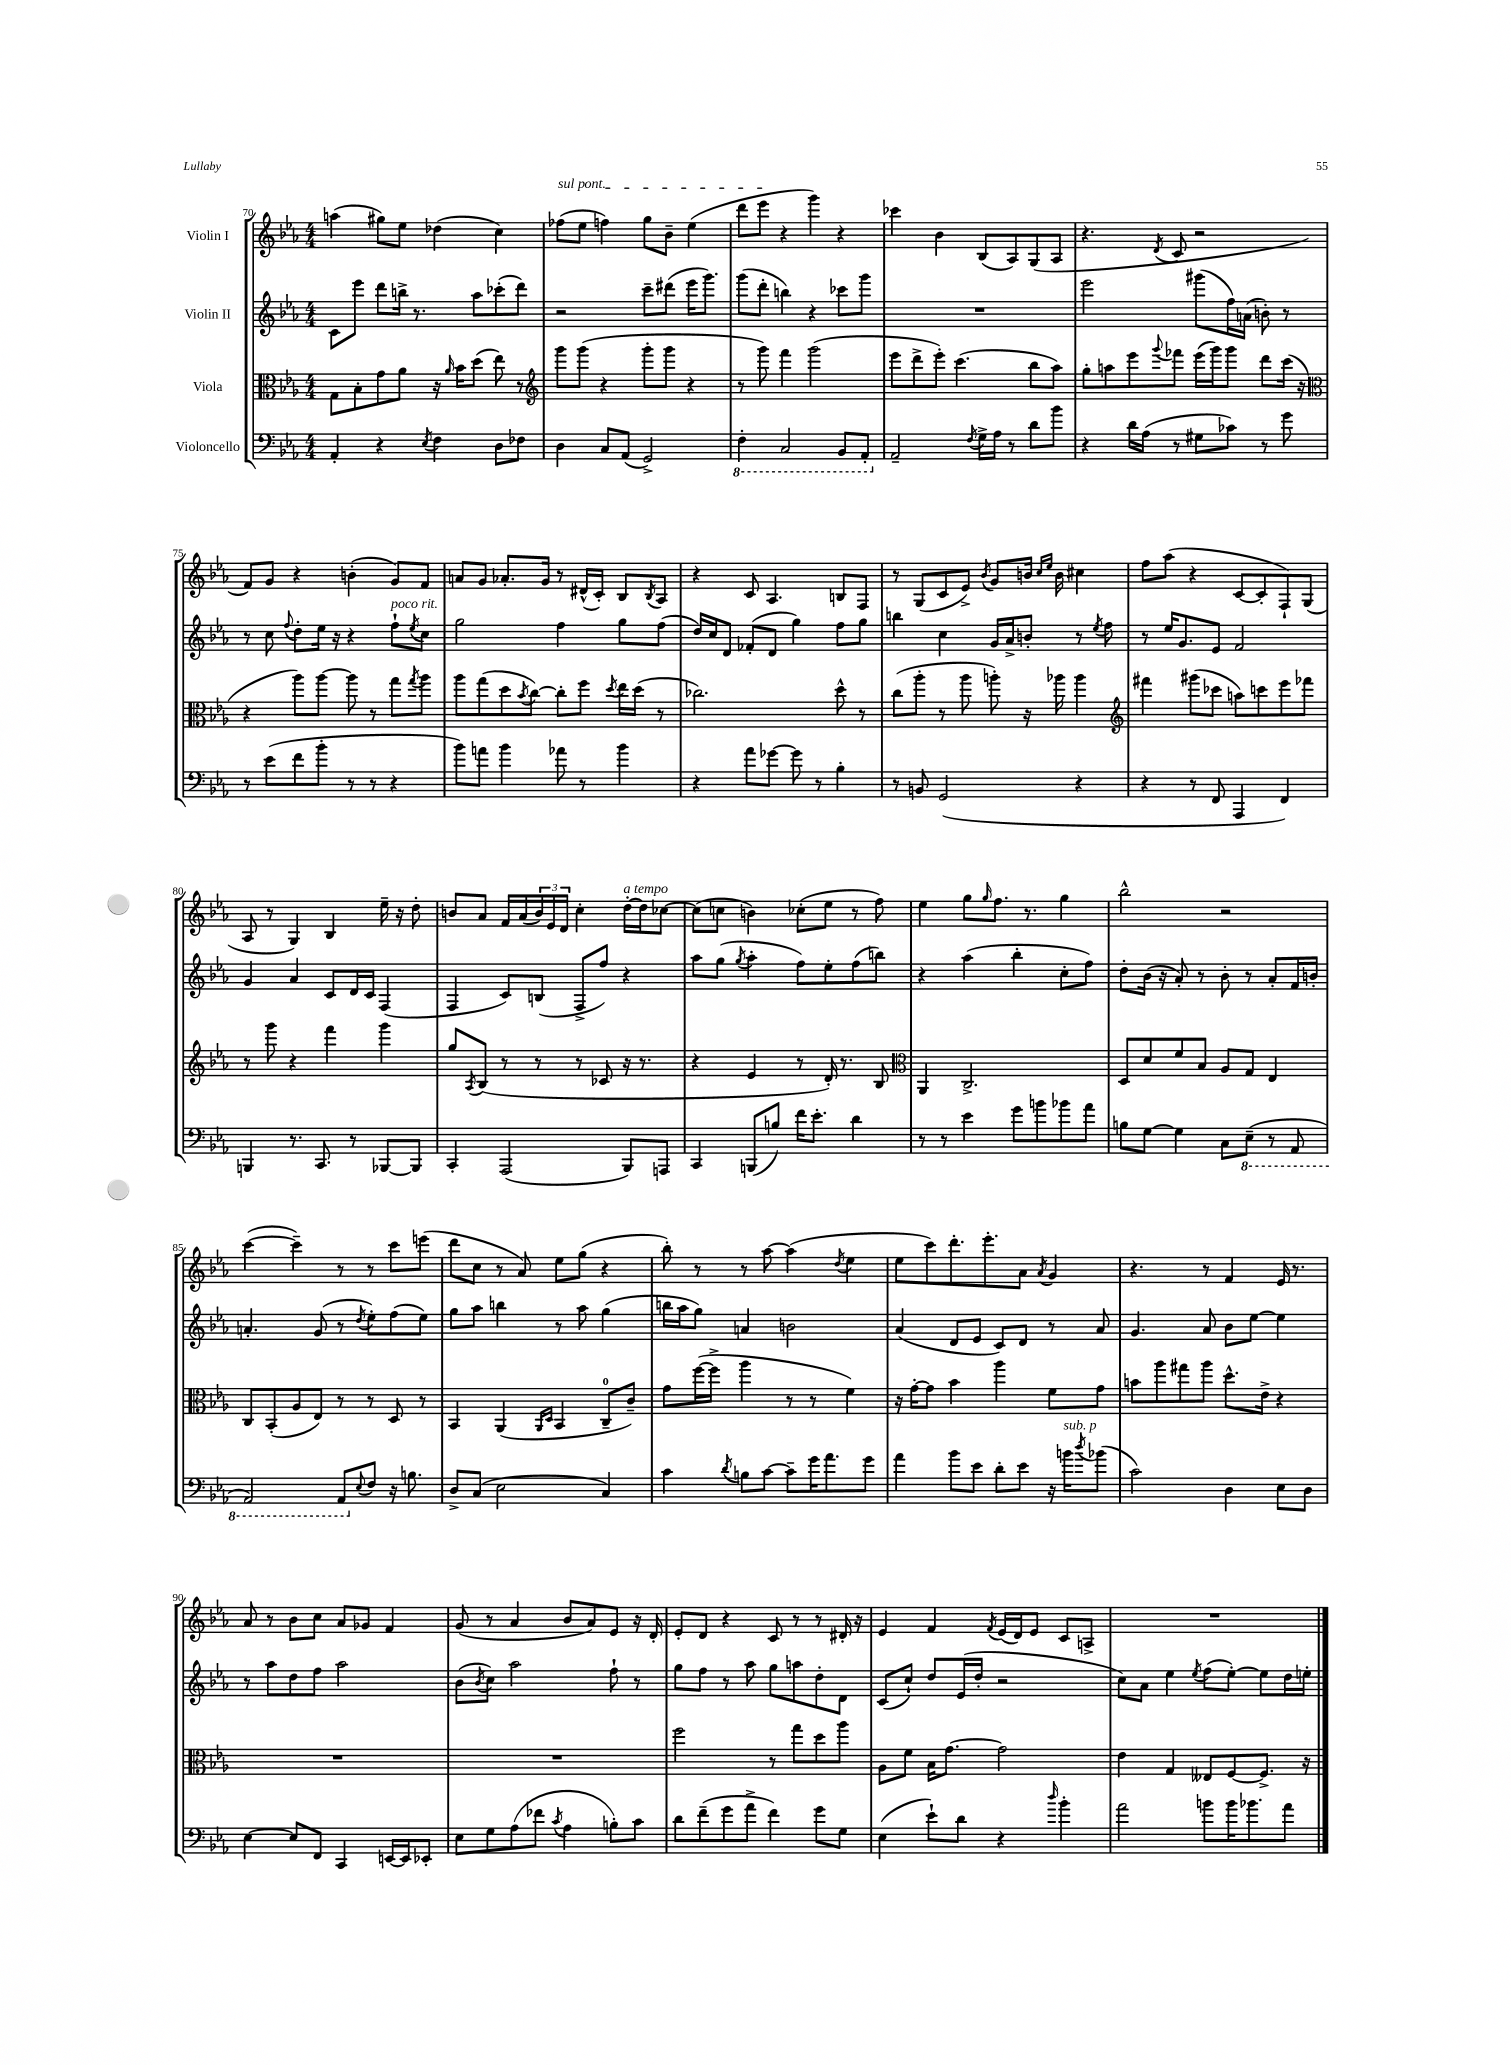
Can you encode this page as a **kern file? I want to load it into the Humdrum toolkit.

**kern	**kern	**kern	**kern
*staff4	*staff3	*staff2	*staff1
*clefF4	*clefC3	*clefG2	*clefG2
*k[b-e-a-]	*k[b-e-a-]	*k[b-e-a-]	*k[b-e-a-]
*M4/4	*M4/4	*M4/4	*M4/4
4AA-'	8G	8c	(4aa
.	8B-'	8eee-	.
4r	8g	8ddd	8gg#)
.	8a-	16bb^	8ee-
.	.	8.r	.
8qE-	.	.	.
4F	16r	.	(4dd-
.	16qqa-	.	.
.	16b-	.	.
.	(8dd	8aa-	.
8D	8ee-)	(8ccc-'	4cc)
8F-	8r	8ddd)	.
=	=	=	=
*	*clefG2	*	*
4D	8ggg	2r	(8ff-
.	(8ggg	.	8ee-
8C	4r	.	4ff)
(8AA-	.	.	.
2GG^)	8ggg'	8ccc~	8gg
.	8ggg	(8ddd#	8b-~
.	4r	16eee-	(4ee-
.	.	8.ggg)	.
=	=	=	=
4FF'	8r	(8ggg	8ddd
.	8ggg)	8ddd'	8eee-
2CC	4fff	4bb)	4r
.	(2ggg	4r	4ggg)
8BBB-	.	8ccc-	4r
8AAA-'	.	8ggg	.
=	=	=	=
2AA-~	8eee-	1r	4ccc-
.	8ddd^	.	.
.	8eee-')	.	4b-
.	(4.ccc	.	.
8qF	.	.	.
16G^	.	.	(8B-
16A-	.	.	.
8r	.	.	8A-)
8d	8bb-	.	(8G
8b-	8aa-)	.	8A-
=	=	=	=
4r	8gg'	2eee-	4.r
.	8aa	.	.
16d	8eee-	.	.
(16A-	.	.	.
.	8qqggg	.	8qd
8r	8fff-	.	8c
8G#	(16eee-	(8ggg#	2r
.	16ggg)	.	.
8c-)	8ggg	16ff)	.
.	.	(16a	.
8r	8ddd	8b')	.
8g	(16ccc	8r	.
.	16r	.	.
=	=	=	=
*	*clefC3	*	*
8r	4r	8r	8f)
(8e-	.	8cc	8g
.	.	8qqff	.
8f	8aa-)	8dd'	4r
8b-'	[8aa-	16ee-	.
.	.	16r	.
8r	8aa-]	4r	(4b'
8r	8r	.	.
4r	8gg	8ff`	8g)
.	8qgg	8qee-	.
.	8aa-	8cc	8f
=	=	=	=
8b-)	8aa-	2gg	8a
8a	(8gg	.	8g
4b-	8dd	.	8.a-'
.	8qb-	.	.
.	[8cc)	.	.
.	.	.	16g
8a-	8cc']	4ff	8r
8r	8ff	.	(16d#^^
.	.	.	16c')
.	8qdd	.	.
4b-	16ee-	8gg	8B-
.	(16dd	.	.
.	.	.	8qB-
.	8r	(8ff	8A-
=	=	=	=
4r	2.cc-)	16dd)	4r
.	.	16cc	.
.	.	8d	.
8a-	.	(8f-'	8c
[8g-	.	8d	4.A-
8g-]	.	4gg)	.
8r	.	.	.
4B-'	8dd^^	8ff	8B
.	8r	8gg	8F
=	=	=	=
8r	(8cc	4bb	8r
8BB	8aa-'	.	(8G
(2GG	8r	4cc	8c
.	8aa-	.	8e-^)
.	.	.	8qb-
.	8aa')	16g	8g
.	.	16a-^	.
.	16r	8b'	16b
.	.	.	16qqcc
.	.	.	16qqee-
.	16aa-	.	16b
4r	4aa-	8r	4cc#
.	.	8qee-	.
.	.	8ff	.
=	=	=	=
*	*clefG2	*	*
4r	4fff#	8r	8ff
.	.	16ee-	(8aa-
.	.	8.g	.
8r	(8ggg#	.	4r
8FF	8ccc-	8e-	.
4AAA-	8aa)	2f	[8c
.	8ccc	.	8c']
4FF)	8eee-	.	8F`)
.	8fff-	.	(8G
=	=	=	=
4BBB	8r	4g	8A-
.	8ggg	.	8r
8.r	4r	4a-	4G)
8.CC	.	.	.
.	4fff	8c	4B-
8r	.	16d	.
.	.	16c	.
[8BBB-	4ggg	(4F	16ee-~
.	.	.	16r
8BBB-]	.	.	8dd'
=	=	=	=
4CC'	8gg	4F	8b
.	8qA-	.	.
.	(8B-	.	8a-
(2AAA-	8r	8c)	16f
.	.	.	(16a-
.	8r	(8B	24b)
.	.	.	24e-
.	.	.	24d
.	8r	8F^	4cc'
.	8c-	8ff)	.
8BBB-)	16r	4r	[16dd'
.	8.r	.	16dd]
8AAA	.	.	[8cc-
=	=	=	=
4CC	4r	8aa-	(8cc-]
.	.	(8gg	8cc
.	.	8qgg	.
(8BBB	4e-	4aa-'	4b)
8B)	.	.	.
16f	8r	8ff)	(8cc-'
8.e-'	.	.	.
.	16d')	8ee-'	8ee-
.	8.r	.	.
4d	.	(8ff	8r
.	8B-	8bb)	8ff)
=	=	=	=
*	*clefC3	*	*
8r	4AA-	4r	4ee-
8r	.	.	.
4e-	2.C^	(4aa-	8gg
.	.	.	16qqgg
.	.	.	8.ff
8g	.	4bb-'	.
.	.	.	8.r
8b	.	.	.
8b-	.	8cc'	4gg
8a-	.	8ff)	.
=	=	=	=
8B	8D	8dd'	2bb-^^
[8G	8d	(16b-	.
.	.	16r	.
4G]	8f	8a-')	.
.	8B-	8r	.
8C	8A-	8b-'	2r
(8EE-~	8G	8r	.
8r	4E-	8a-'	.
8AAA-	.	16f	.
.	.	16b'	.
=	=	=	=
2AAA-)	8C	4.a'	([4ccc
.	(8BB-'	.	.
.	8A-	.	4ccc~])
.	8E-)	(8g	.
8AAA-	8r	8r	8r
8qqE-	.	8qdd	.
8F	8r	8ee-')	8r
16r	8D	(8ff	8ccc
8.B	.	.	.
.	8r	8ee-)	(8eee
=	=	=	=
8D^	4BB-	8gg	8ddd
(8C	.	8aa-	8cc
2E-	(4AA-	4bb	8r
.	.	.	8a-)
.	16qqAA-	.	.
.	16qqD	.	.
.	4BB-	8r	8ee-
.	.	8aa-	(8gg
4C)	8C~	(4gg	4r
.	8c~)	.	.
=	=	=	=
4c	8g	16bb	8bb-')
.	.	16aa-	.
.	([16ff	8gg)	8r
.	16ff^]	.	.
8qd	.	.	.
8B	4aa-	4a	8r
[8c	.	.	[8aa-
8c~]	8r	2b	(4aa-]
16g	8r	.	.
8.a-	.	.	.
.	.	.	8qdd
.	4f)	.	4ee-
8g	.	.	.
=	=	=	=
4a-	16r	(4a-	8ee-
.	[16g'	.	.
.	8g]	.	8ccc)
8b-	4b-	8d	8.ddd'
8e-	.	8e-	.
.	.	.	8.eee-'
8d'	4aa-	8c)	.
8e-	.	8d	8a-
.	.	.	8qa-
16r	8f	8r	4g
16b	.	.	.
8qdd	.	.	.
(8b-	8g	8a-	.
=	=	=	=
2c)	8b	4.g	4.r
.	8aa-	.	.
.	8gg#	.	.
.	8aa-	8a-	8r
4D	8.dd^^	8b-	4f
.	.	[8ee-	.
.	16e-^	.	.
8E-	4r	4ee-]	16e-
.	.	.	8.r
8D	.	.	.
=	=	=	=
[4E-	1r	8r	8a-
.	.	8aa-	8r
8E-]	.	8dd	8b-
8FF	.	8ff	8cc
4CC	.	2aa-	8a-
.	.	.	8g-
[16EE	.	.	4f
16EE]	.	.	.
8EE-'	.	.	.
=	=	=	=
8E-	1r	(8b-	(8g
.	.	8qb-	.
8G	.	8cc)	8r
(8A-	.	2aa-	4a-
8f-	.	.	.
8qc	.	.	.
4A-	.	.	8b-
.	.	.	8a-)
8B')	.	8ff`	8e-
8c	.	8r	16r
.	.	.	16d'
=	=	=	=
8d	2ff	8gg	8e-'
(8f~	.	8ff	8d
8g	.	8r	4r
8a-^	.	8aa-	.
4f)	8r	8gg	8c
.	8gg	8aa	8r
8g	8dd	8dd'	8r
8G	8aa-	8d	16d#'
.	.	.	16r
=	=	=	=
(4E-	8A-	(8c	4e-
.	8f	8cc`)	.
8e-`)	16B-	8dd	4f
.	[8.g	.	.
8d	.	(16e-	.
.	.	16dd'	.
.	.	.	8qf
4r	2g]	2r	(16e-
.	.	.	16d)
.	.	.	8e-
16qqdd	.	.	.
4b-'	.	.	8c
.	.	.	8A^
=	=	=	=
2a-	4e-	8cc)	1r
.	.	8a-	.
.	4G	4ee-	.
.	.	8qee-	.
8b	8E--	(8ff	.
16b	[8F	[8ee-')	.
8.b-	.	.	.
.	8.F^]	8ee-]	.
8a-	.	16dd	.
.	16r	16ee'	.
==	==	==	==
*-	*-	*-	*-
